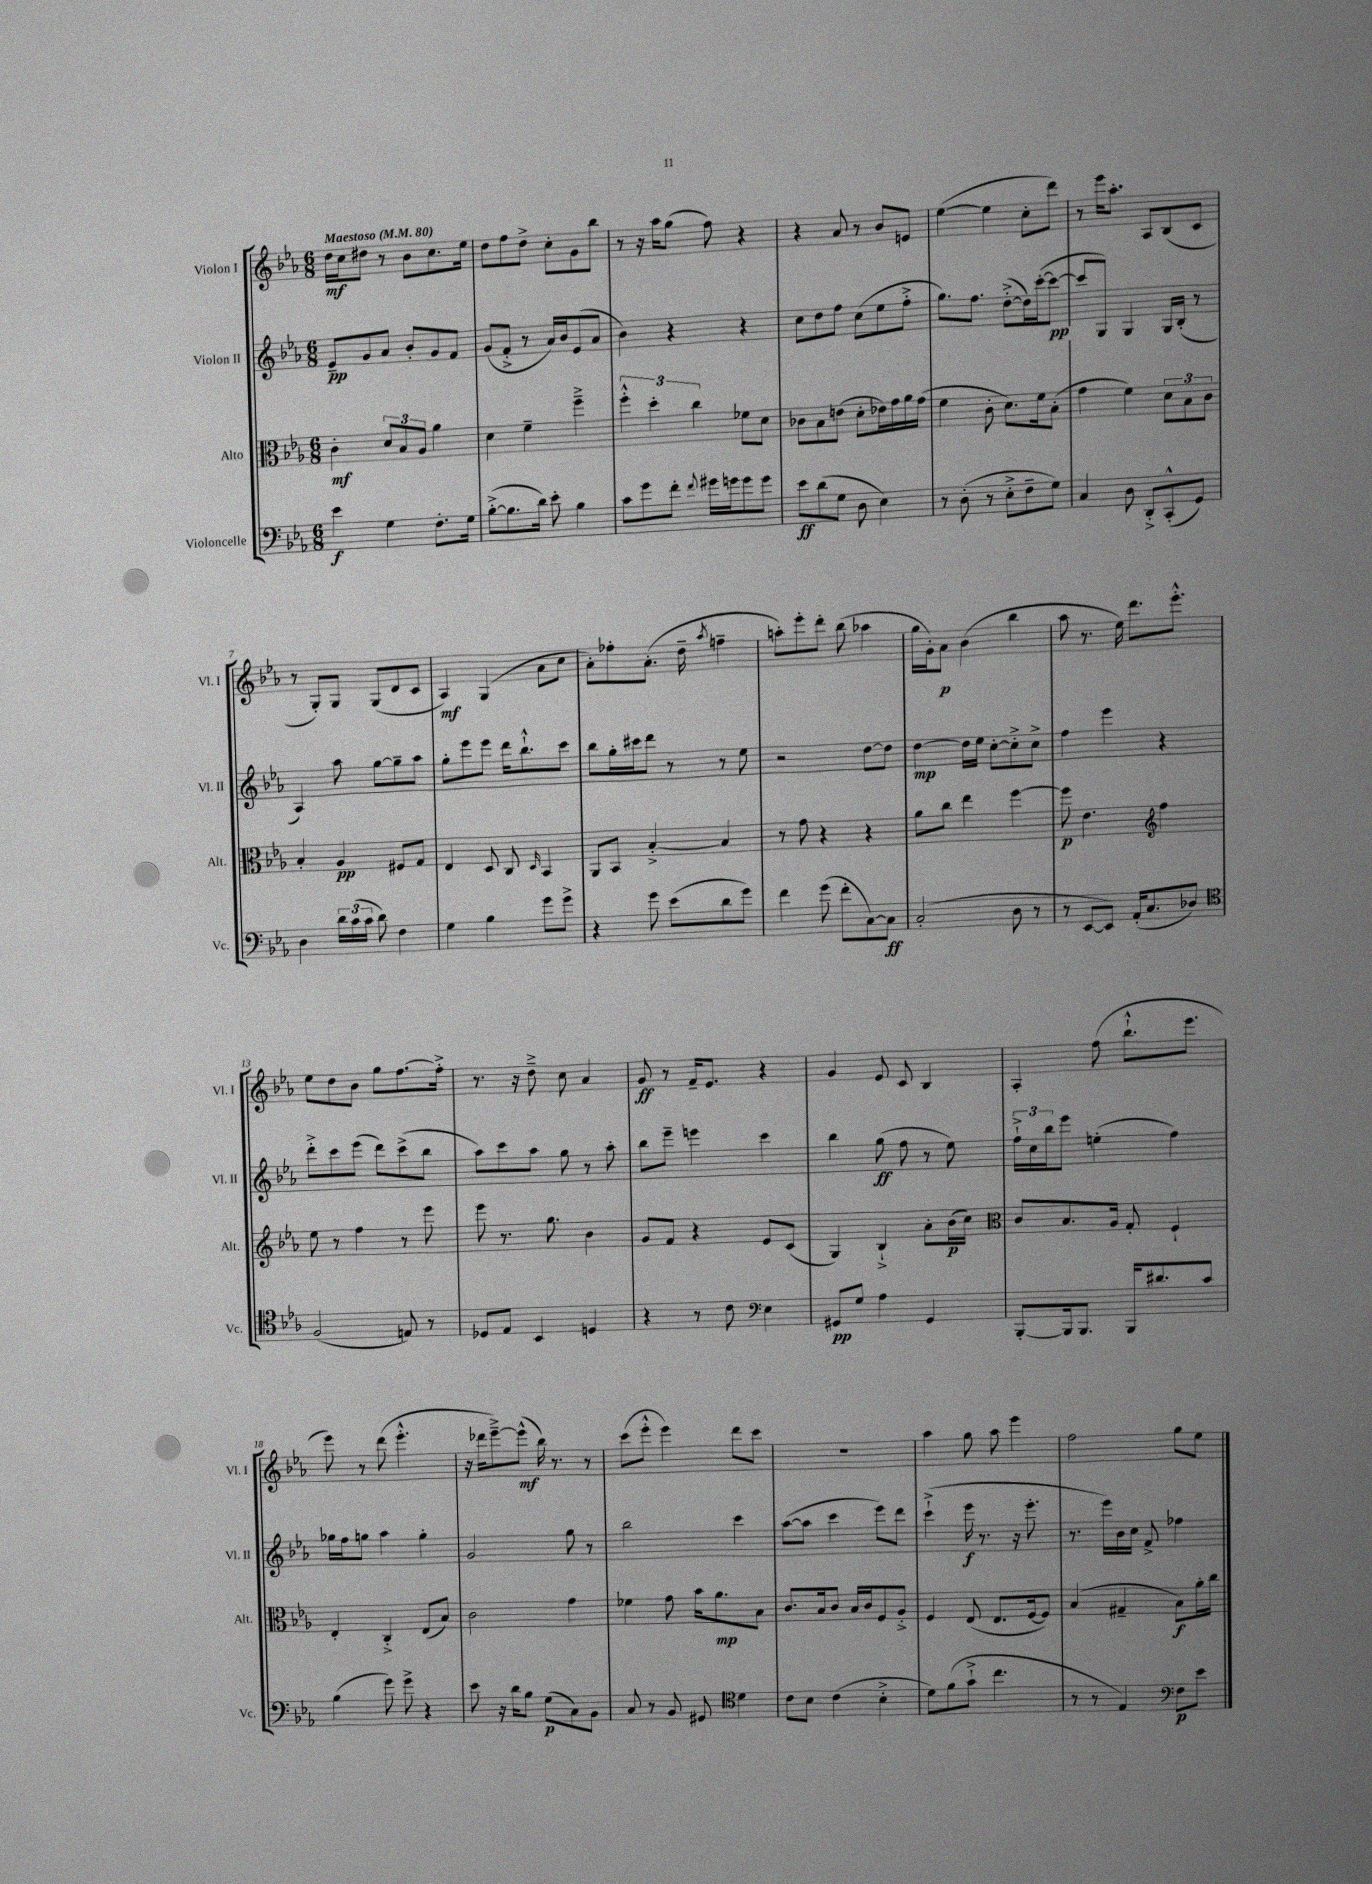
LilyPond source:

<<
\new StaffGroup <<
\new Staff = "s0" \with { instrumentName = "Violon I" shortInstrumentName = "Vl. I" } {
    \clef treble \key ees \major \numericTimeSignature \time 6/8 \tempo "Maestoso" 4 = 80
    d''16\mf c''16 dis''8 r8 bes'8 c''8. ees''16 |
    d''8 f''8 d''8-> c''8-. g'8 bes''8 |
    r8 r16 aes''16 g''8( f''8) r4 |
    r4 aes'8 r8 bes'8 e'8 |
    ees''4~( ees''4 c''8-. d'''8) |
    r8 ees'''16 aes''8.-. aes8 bes8( c'8 |
    r8 g8-.) g8 g8( d'8 c'8 |
    aes4\mf) g4( aes'8 c''8 |
    aes'8-.) fes''8-. aes'8.-.( d''16-- \acciaccatura { aes''8 } f''4-- |
    a''8-.) ees'''8-. d'''8-. bes''8( aes''4 |
    g''16 g'16-.) aes'8\p bes'4( bes''4 |
    aes''8 r8. ees''16) d'''8. ees'''8.-.-^ |
    ees''8 d''8 bes'8 g''8 f''8.~ f''16-.-> |
    r8. r16 d''8---> c''8 aes'4 |
    g'8\ff r8 f'16-- ees'8. r4 |
    g'4 ees'8 c'8 bes4 |
    aes4-. f''8( bes''8.-!-^ ees'''8. |
    ees'''8) r8 d'''8( ees'''4.-.-^ |
    r16 des'''16 ees'''8~--->) ees'''8-^\mf( bes''16) r8. r8 |
    c'''8( ees'''8-.-^ ees'''4) d'''8 c'''8 |
    R2. |
    aes''4 g''8 aes''8 ees'''4 |
    f''2 g''8 ees''8 \bar "|." |
}
\new Staff = "s1" \with { instrumentName = "Violon II" shortInstrumentName = "Vl. II" } {
    \clef treble \key ees \major \numericTimeSignature \time 6/8
    ees'8--\pp g'8 aes'8 bes'8-. g'8 f'8 |
    g'8( f'8-.-> r8 aes'16) bes'16 ees'8( aes'8 |
    bes'4) r4 r4 |
    c''8 d''8 f''8 c''8( ees''8 f''8-.-> |
    g''8.) f''8. d''8~-.->( d''16) c'''16~-.( c'''8~\pp |
    c'''8 g8) g4 g16 bes16-.( r8 |
    aes4) aes''8 g''8~ g''8-- aes''8 |
    g''8-. ees'''8 ees'''8 d'''16 bes''8.-!-^ c'''8 |
    bes''8 g''16-. cis'''16 d'''8 r8 r8 ees''8 |
    r2 d''8~ d''8 |
    d''4~\mp d''16 ees''16 c''8~-. c''8-.-> c''8-> |
    f''4 ees'''4 r4 |
    d'''8-.-> c'''8 ees'''8( d'''8) c'''8->( bes''8 |
    aes''8) c'''8 aes''8 g''8 r8 aes''8-. |
    bes''8 ees'''8-- e'''4 c'''4 |
    bes''4 g''8\ff( f''8 r8 ees''8) |
    \tuplet 3/2 { f''16-!-> c''16 bes''16 } ees'''8 e''4-.( f''4) |
    ges''16 f''16 g''8 aes''4 g''4-. |
    g'2 g''8 r8 |
    bes''2 c'''4 |
    aes''8~( aes''8 c'''4 ees'''8) d'''8 |
    c'''4-!->( ees'''16\f r8. r16 ees'''8.-. |
    r8. ees'''16) bes'16 c''16 f'8-> fes''4 \bar "|." |
}
\new Staff = "s2" \with { instrumentName = "Alto" shortInstrumentName = "Alt." } {
    \clef alto \key ees \major \numericTimeSignature \time 6/8
    c'4-.\mf \tuplet 3/2 { d'8 bes8 aes8 } aes'4 |
    d'4 f'4-- f''4---> |
    \tuplet 3/2 { f''4-.-^ d''4-. c''4 } fes'8 d'8 |
    ces'8 bes8 e'8( d'8-. ees'16) g'16 aes'16 g'16( |
    f'4 c'8-. d'8.) f'16 bes8-.( |
    g'4 f'4) \tuplet 3/2 { d'8 bes8 c'8 } |
    bes4-. aes4\pp fis8 g8 |
    ees4 d8 c8 \grace { d16 } bes,4 |
    aes,8 bes,8 bes4~-.-> bes4 |
    r8 g'8 r4 r4 |
    aes'8 c''8 ees''4 f''4~ |
    f''8\p ees'4. \clef treble f''4 |
    ees''8 r8 f''4 r8 ees'''8 |
    ees'''8 r8. g''8. bes'4 |
    g'8 f'8 r4 ees'8 c'8( |
    g4) bes4-!-> aes'8-. bes'16\p( c''16) |
    \clef alto c'8 bes8. aes16 g8-. f4-! |
    ees4-. c4-.-> ees8( bes8) |
    c'2 g'4 |
    fes'4 g'8 bes'16 aes'8.\mp bes8 |
    c'8. bes16 c'8 bes16 c'16 f8 aes8-.-> |
    f4 ees8( ees8. f16~ f8) |
    bes4( gis4-- bes8\f) aes'16-. c''16 \bar "|." |
}
\new Staff = "s3" \with { instrumentName = "Violoncelle" shortInstrumentName = "Vc." } {
    \clef bass \key ees \major \numericTimeSignature \time 6/8
    ees'4\f g4 f8.-. g16 |
    bes8~-.->( bes8. d'16) ees'8-. bes4 |
    c'8 g'8 f'8-. \appoggiatura { f'8 } gis'16 g'16 g'8 g'8 |
    ees'8\ff d'8( g8 d8 ees4) |
    r8 d8-.( r8 ees8-.-> f8-- g8) |
    c4 d8 d,8-.-> c,8-.-^( g,8) |
    d4 \tuplet 3/2 { d'16 c'16( c'16 } d'8) f4 |
    g4 bes4 g'8 g'8-> |
    r4 g'8 ees'8( d'8 g'8) |
    f'4 g'8( f'8-. c8~) c8\ff |
    c2-.( d8 r8 |
    r8 ees,8~ ees,8) aes,16-.( c8. des8) |
    \clef tenor f2( e8) r8 |
    des8 ees8 bes,4 d4 |
    r4 r8 c'8 \clef bass ees4 |
    gis,8\pp g8 aes4 gis,4 |
    bes,,8~-. bes,,16 bes,,8. bes,,16 dis'8. c'8 |
    bes4( g'8) g'8-> r4 |
    ees'8 r16 d'16 bes8 g8\p( c8) bes,8 |
    c8 r8 bes,8 gis,8 \clef tenor d'4 |
    c'8 bes8 c'4( bes4-.-> |
    d'8) f'8( g'8-!-> c''4. |
    r8 r8 ees4) \clef bass f8\p ees'8 \bar "|." |
}
>>
>>
